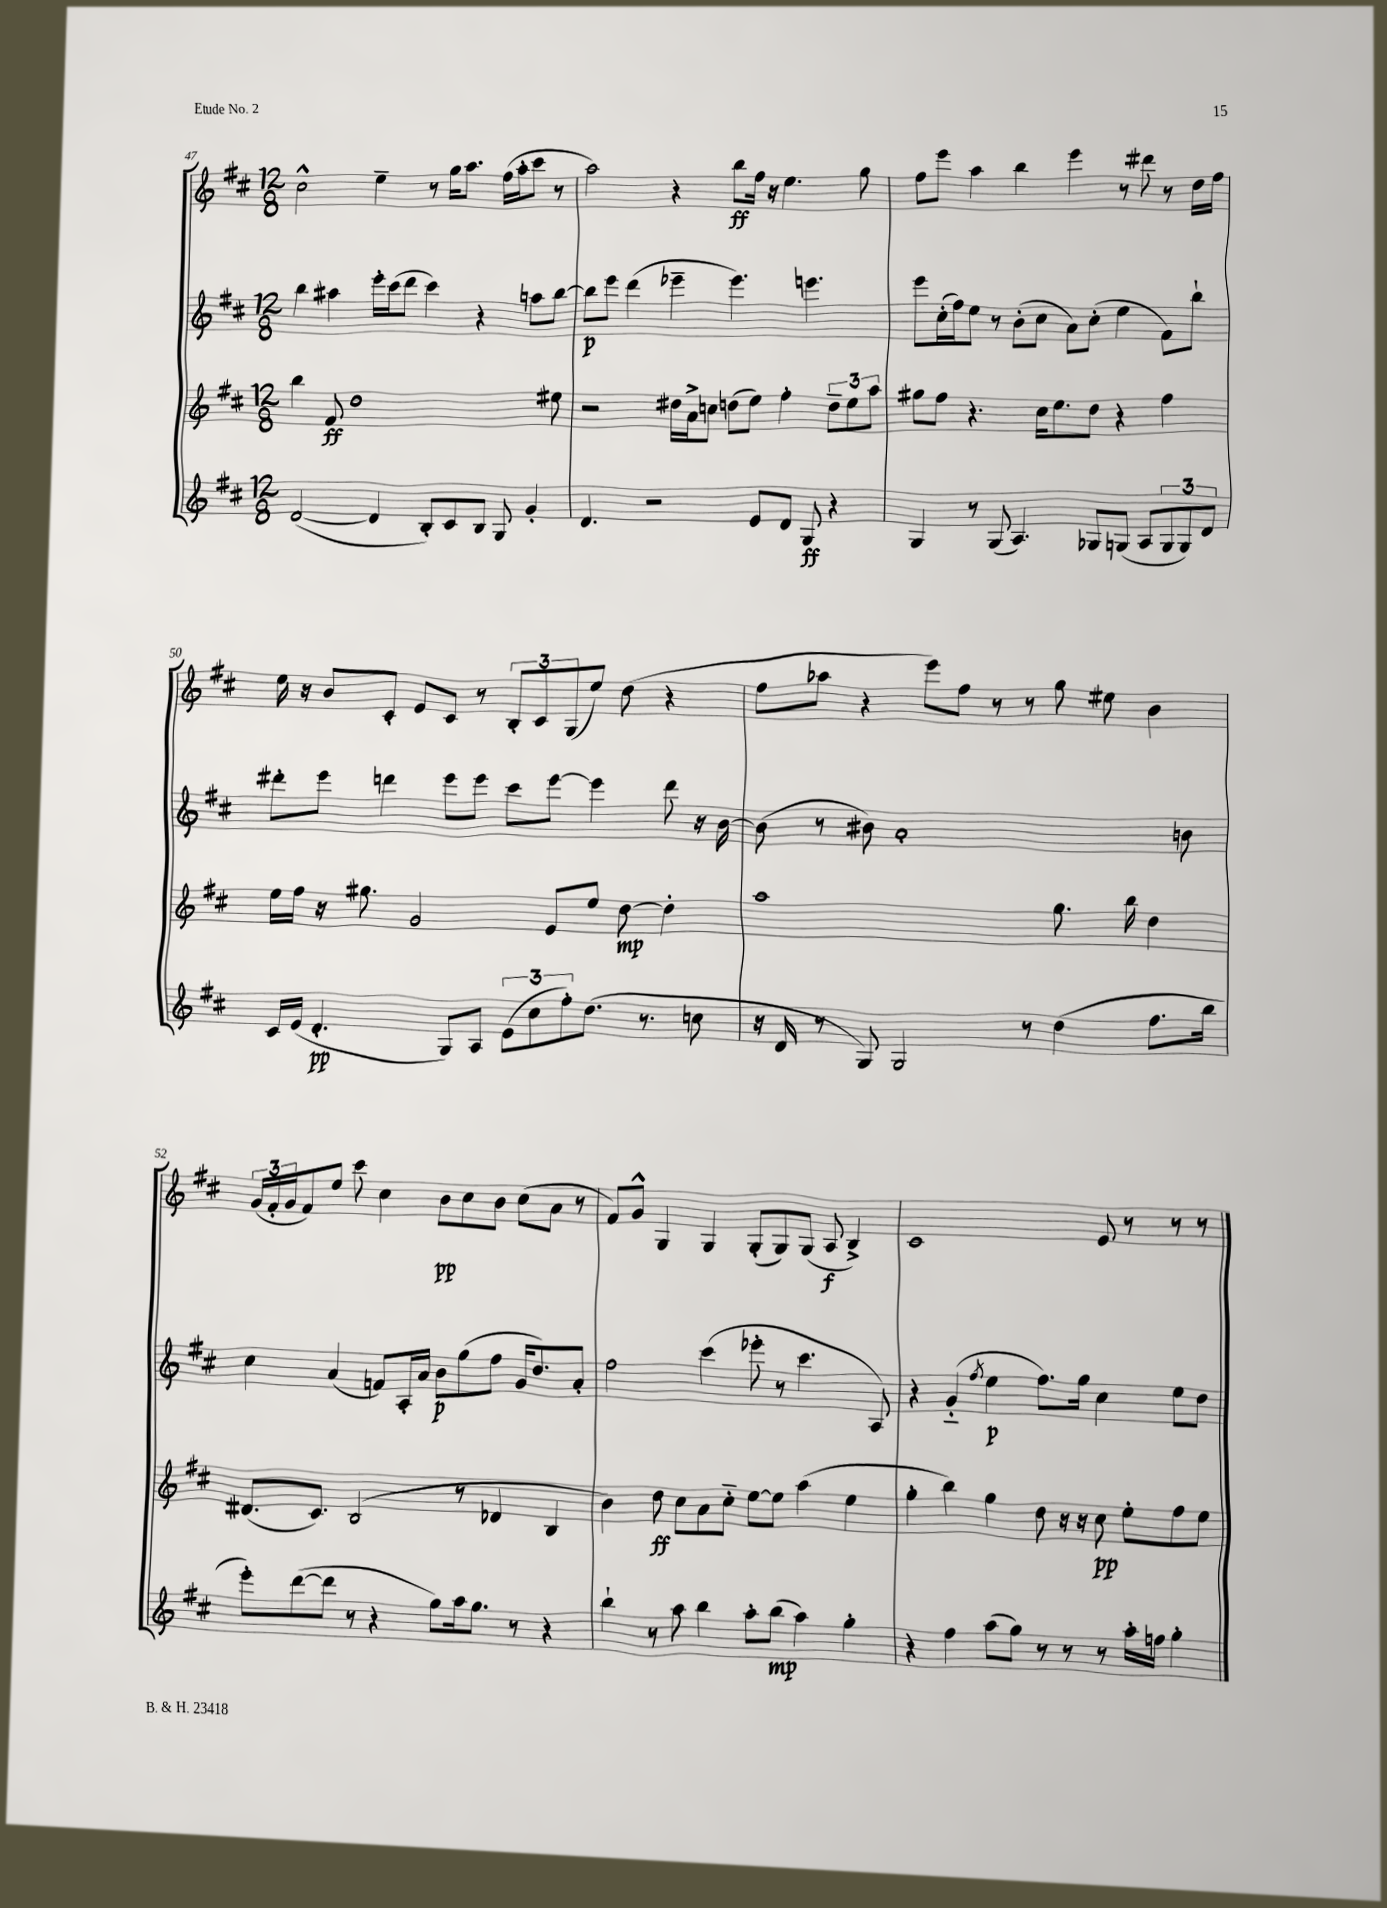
<<
\new StaffGroup <<
\new Staff = "s0" {
    \clef treble \key d \major \numericTimeSignature \time 12/8
    cis''2-^ e''4-- r8 g''16 a''8. fis''16( a''16-. cis'''8 r8 |
    a''2) r4 b''8\ff fis''16 r16 e''4. g''8 |
    fis''8 e'''8 a''4 b''4 e'''4 r8 dis'''8 r8 d''16 fis''16 |
    e''16 r16 b'8 cis'8-. e'8 cis'8 r8 \tuplet 3/2 { b8-. cis'8 g8( } e''8) d''8( r4 |
    fis''8 aes''8 r4 e'''8) fis''8 r8 r8 g''8 eis''8 b'4 |
    \tuplet 3/2 { g'16( fis'16-. g'16 } fis'8) e''8 cis'''8 cis''4 b'8\pp cis''8 b'8 cis''8( a'8 r8 |
    fis'8) g'8-^ g4 g4 g8-.( g8) g8( a8\f b4->) |
    cis'1 e'8 r8 r8 r8 \bar "|." |
}
\new Staff = "s1" {
    \clef treble \key d \major \numericTimeSignature \time 12/8
    b''4 ais''4 e'''16-. cis'''16( d'''8 cis'''4) r4 a''8 b''8~ |
    b''8\p e'''8 d'''4( ees'''4-- ees'''4.) e'''4. |
    e'''8 cis''16-.( fis''16) e''8 r8 b'8-.( cis''8 a'8) cis''8-.( e''4 fis'8) b''8-! |
    dis'''8-. e'''8 d'''4 e'''8 e'''8 cis'''8 e'''8~ e'''4 d'''8 r16 b'16~ |
    b'8( r8 bis'8) a'1-. b'8 |
    cis''4 a'4( f'8) a16-. a'16 b'8\p g''8( fis''8 g'16 d''8.) a'8-. |
    fis''2 cis'''4( ees'''8-. r8 cis'''4. a8) |
    r4 g'4-_( \acciaccatura { fis''8 } e''4\p fis''8.) g''16 cis''4 e''8 d''8 \bar "|." |
}
\new Staff = "s2" {
    \clef treble \key d \major \numericTimeSignature \time 12/8
    b''4 fis'8\ff d''1 eis''8 |
    r2 dis''16 a'16-> c''8 d''8( e''8) fis''4-. \tuplet 3/2 { d''8-- e''8 a''8 } |
    gis''8 fis''8 r4. cis''16 e''8. d''8 r4 fis''4 |
    e''16 fis''16 r16 gis''8. g'2 e'8 e''8 d''8~\mp d''4-. |
    a''1 g''8. b''16 d''4 |
    dis'8.( cis'8.) b2( r8 des'4 b4 |
    b'4) d''8\ff cis''8 a'8 cis''8-_ e''8~ e''8 a''4( e''4 |
    g''4-. b''4) g''4 d''8 r16 r16 cis''8\pp e''8-. fis''8 e''8 \bar "|." |
}
\new Staff = "s3" {
    \clef treble \key d \major \numericTimeSignature \time 12/8
    d'2~( d'4 b8-.) cis'8 b8 g8 g'4-. |
    d'4. r2 e'8 d'8 g8\ff r4 |
    g4 r8 g8( a4.) ges8 g8( a8 \tuplet 3/2 { g8 g8) d'8 } |
    cis'16 e'16( d'4.-.\pp g8) a8 \tuplet 3/2 { e'8( cis''8 fis''8-.) } d''8.( r8. c''8 |
    r16 d'16 r8 g8) g2 r8 d''4( fis''8. b''16 |
    e'''8-.) d'''8~( d'''8 r8 r4 g''8) a''16 g''8. r8 r4 |
    b''4-! r8 a''8 b''4 a''8-. b''8\mp( a''4) g''4-. |
    r4 fis''4 a''8( g''8) r8 r8 r8 a''16-. f''16 g''4-. \bar "|." |
}
>>
>>
\layout { \context { \Score currentBarNumber = #47 } }
